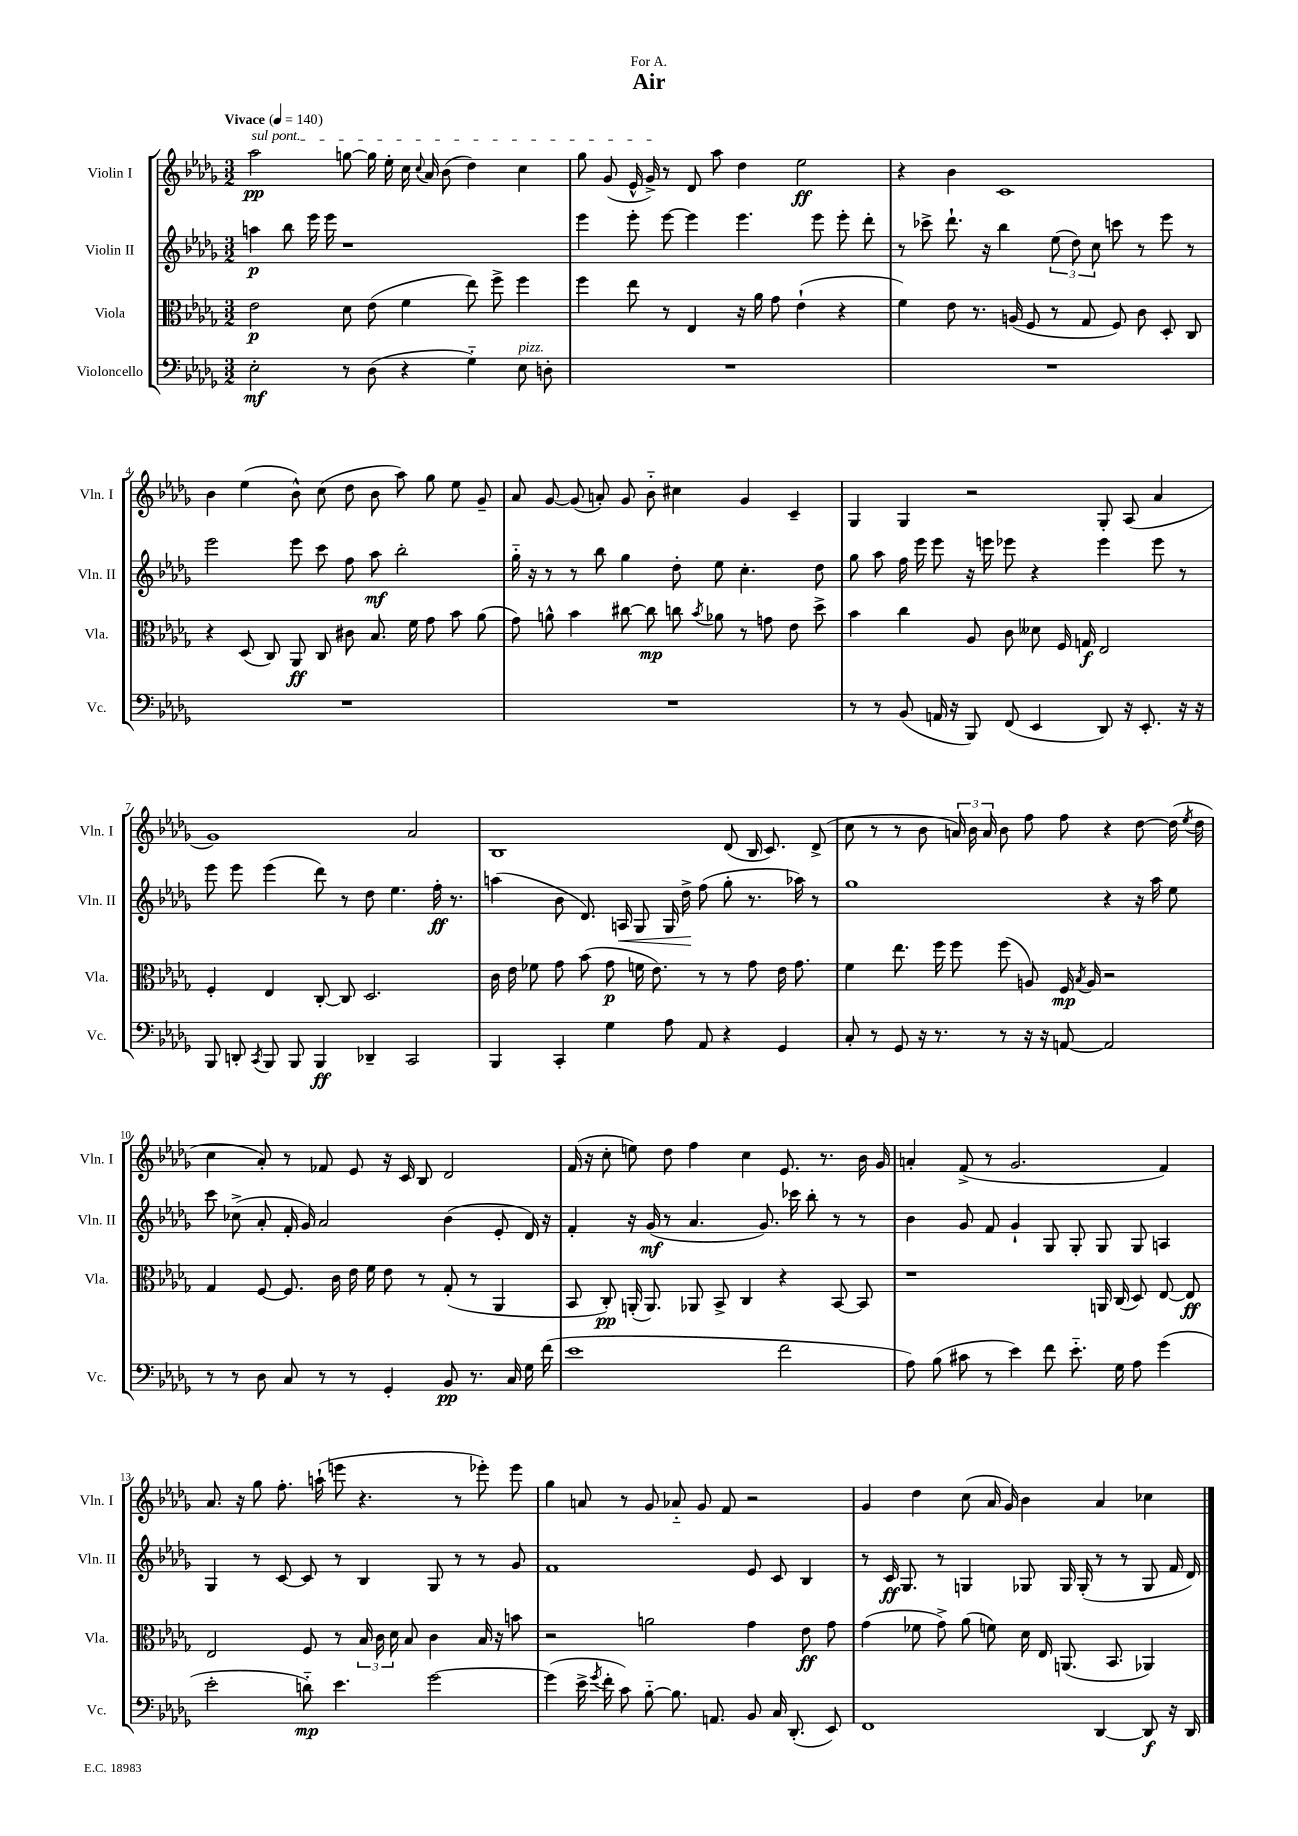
\header { title = "Air" dedication = "For A." }
<<
\new StaffGroup <<
\new Staff = "s0" \with { instrumentName = "Violin I" shortInstrumentName = "Vln. I" } {
    \clef treble \key des \major \numericTimeSignature \time 3/2 \tempo "Vivace" 4 = 140
    \autoBeamOff \once \override TextSpanner.bound-details.left.text = \markup { \italic "sul pont." } aes''2\pp\startTextSpan g''8~ g''16 ees''16-. c''16 \appoggiatura { c''8 } aes'16 bes'8( des''4) c''4 |
    ges''8 ges'8( ees'16-^ ges'16->\stopTextSpan) r8 des'8 aes''8 des''4 ees''2\ff |
    r4 bes'4 c'1 |
    bes'4 ees''4( bes'8-^) c''8( des''8 bes'8 aes''8) ges''8 ees''8 ges'8-- |
    aes'8 ges'8~ ges'8( a'8-.) ges'8 bes'8-_ cis''4 ges'4 c'4-- |
    ges4 ges4 r2 ges8-. aes8( aes'4 |
    ges'1) aes'2 |
    bes1 des'8( bes16 c'8.) des'8->( |
    c''8 r8 r8 bes'8 \tuplet 3/2 { a'16) bes'16 a'16 } bes'8 f''8 f''8 r4 des''8~ des''16( \acciaccatura { ees''8 } des''16 |
    c''4 aes'8-.) r8 fes'8 ees'8 r16 c'16 bes8 des'2 |
    f'16( r16 c''8-. e''8) des''8 f''4 c''4 ees'8. r8. bes'16 ges'16 |
    a'4-. f'8->( r8 ges'2. f'4) |
    aes'8. r16 ges''8 f''8.-. a''16-!( e'''8 r4. r8 ees'''8-.) ees'''8 |
    ges''4 a'8 r8 ges'8 aes'8-_ ges'8 f'8 r2 |
    ges'4 des''4 c''8( aes'16 ges'16) bes'4 aes'4 ces''4 \bar "|." |
}
\new Staff = "s1" \with { instrumentName = "Violin II" shortInstrumentName = "Vln. II" } {
    \clef treble \key des \major \numericTimeSignature \time 3/2
    \autoBeamOff a''4\p bes''8 ees'''16 ees'''16 r1 |
    ees'''4 ees'''8-. ees'''8~ ees'''4 ees'''4. ees'''8 ees'''8-. des'''8-. |
    r8 ces'''8-> des'''8.-! r16 bes''4 \tuplet 3/2 { ees''8( des''8) c''8 } c'''8 r8 ees'''8 r8 |
    ees'''2 ees'''8 c'''8 f''8 aes''8\mf bes''2-. |
    ges''16-_ r16 r8 r8 bes''8 ges''4 des''8-. ees''8 c''4.-. des''8 |
    ges''8 aes''8 f''16 ees'''16 ees'''8 r16 e'''16 ees'''8 r4 ees'''4 ees'''8 r8 |
    ees'''8 ees'''8 ees'''4( des'''8) r8 des''8 ees''4. f''16-.\ff r8. |
    a''4( bes'8 des'8.) a16\< ges8 ges16 des''16->\! f''8( ges''8-. r8. aes''16) r8 |
    ges''1 r4 r16 aes''16 ees''8 |
    c'''8 ces''8->( aes'8-. f'16-. ges'16) aes'2 bes'4( ees'8-. des'16) r16 |
    f'4-. r16 ges'16\mf( r8 aes'4. ges'8.) ces'''16 bes''8-. r8 r8 |
    bes'4 ges'8 f'8 ges'4-! ges8 ges8-. ges8 ges8 a4 |
    ges4 r8 c'8~ c'8 r8 bes4 ges8 r8 r8 ges'8 |
    f'1 ees'8 c'8 bes4 |
    r8 c'16\ff ges8. r8 g4 ges8 ges16 ges16-.( r8 r8 ges8 f'16 des'16) \bar "|." |
}
\new Staff = "s2" \with { instrumentName = "Viola" shortInstrumentName = "Vla." } {
    \clef alto \key des \major \numericTimeSignature \time 3/2
    \autoBeamOff ees'2\p des'8 ees'8( f'4 ees''8) f''8-> f''4 |
    f''4 ees''8 r8 ees4 r16 aes'16 ges'8 ees'4-!( r4 |
    f'4) ees'8 r8. a16( f8 r8 ges8 f8) c'8 des8-. c8 |
    r4 des8( c8) aes,8\ff c8 cis'8 bes8. f'16 ges'8 bes'8 aes'8( |
    ges'8) a'8-^ bes'4 cis''8~ cis''8\mp c''8 \acciaccatura { bes'8 } aes'8 r8 g'8 ees'8 des''8-> |
    bes'4 c''4 aes8 c'8 deses'8 f16 g16\f ees2 |
    f4-. ees4 c8~-. c8 des2. |
    c'16 ees'16 fes'8 ges'8 bes'8( ges'8\p f'16 ees'8.) r8 r8 ges'8 ees'16 ges'8. |
    f'4 ees''8. f''16 f''8 f''8( a8) f16\mp \acciaccatura { bes8 } a16 r2 |
    ges4 f8~ f8. c'16 ees'16 f'16 ees'8 r8 ges8-.( r8 aes,4 |
    bes,8 c8-.\pp) a,16-.( a,8.) aes,8 bes,8-> c4 r4 bes,8~ bes,8 |
    r1 a,16 c16( des8) ees8~ ees8\ff |
    ees2 f8 r8 \tuplet 3/2 { bes16 c'16 des'16 } bes8 c'4 bes16 r16 b'8 |
    r2 a'2 ges'4 ees'8\ff ges'8 |
    ges'4( fes'8 ges'8->) aes'8( f'8) des'16 ees16 a,8.( bes,8. aes,4) \bar "|." |
}
\new Staff = "s3" \with { instrumentName = "Violoncello" shortInstrumentName = "Vc." } {
    \clef bass \key des \major \numericTimeSignature \time 3/2
    \autoBeamOff ees2-.\mf r8 des8( r4 ges4-_) ees8^\markup { \italic "pizz." } d8-. |
    R1. |
    R1. |
    R1. |
    R1. |
    r8 r8 bes,8( a,16 r16 bes,,8) f,8( ees,4 des,8) r16 ees,8.-. r16 r16 |
    bes,,8 d,8-. \acciaccatura { c,8 } bes,,8 bes,,8 bes,,4\ff des,4-- c,2 |
    bes,,4 c,4-. ges4 aes8 aes,8 r4 ges,4 |
    c8-. r8 ges,8 r16 r8. r8 r16 r16 a,8~ a,2 |
    r8 r8 des8 c8 r8 r8 ges,4-. bes,8\pp r8. c16 ges16 f'16( |
    ees'1 f'2 |
    aes8) bes8( cis'8 r8 ees'4) f'8 ees'8.-_ ges16 aes8 ges'4( |
    ees'2-. d'8-_\mp) ees'4. ges'2~ |
    ges'4( ees'16-> \acciaccatura { ges'8 } f'16-. c'8) bes8~-_ bes8. a,8. bes,8 c16 des,8.-.( ees,8) |
    f,1 des,4~ des,8\f r16 des,16 \bar "|." |
}
>>
>>
